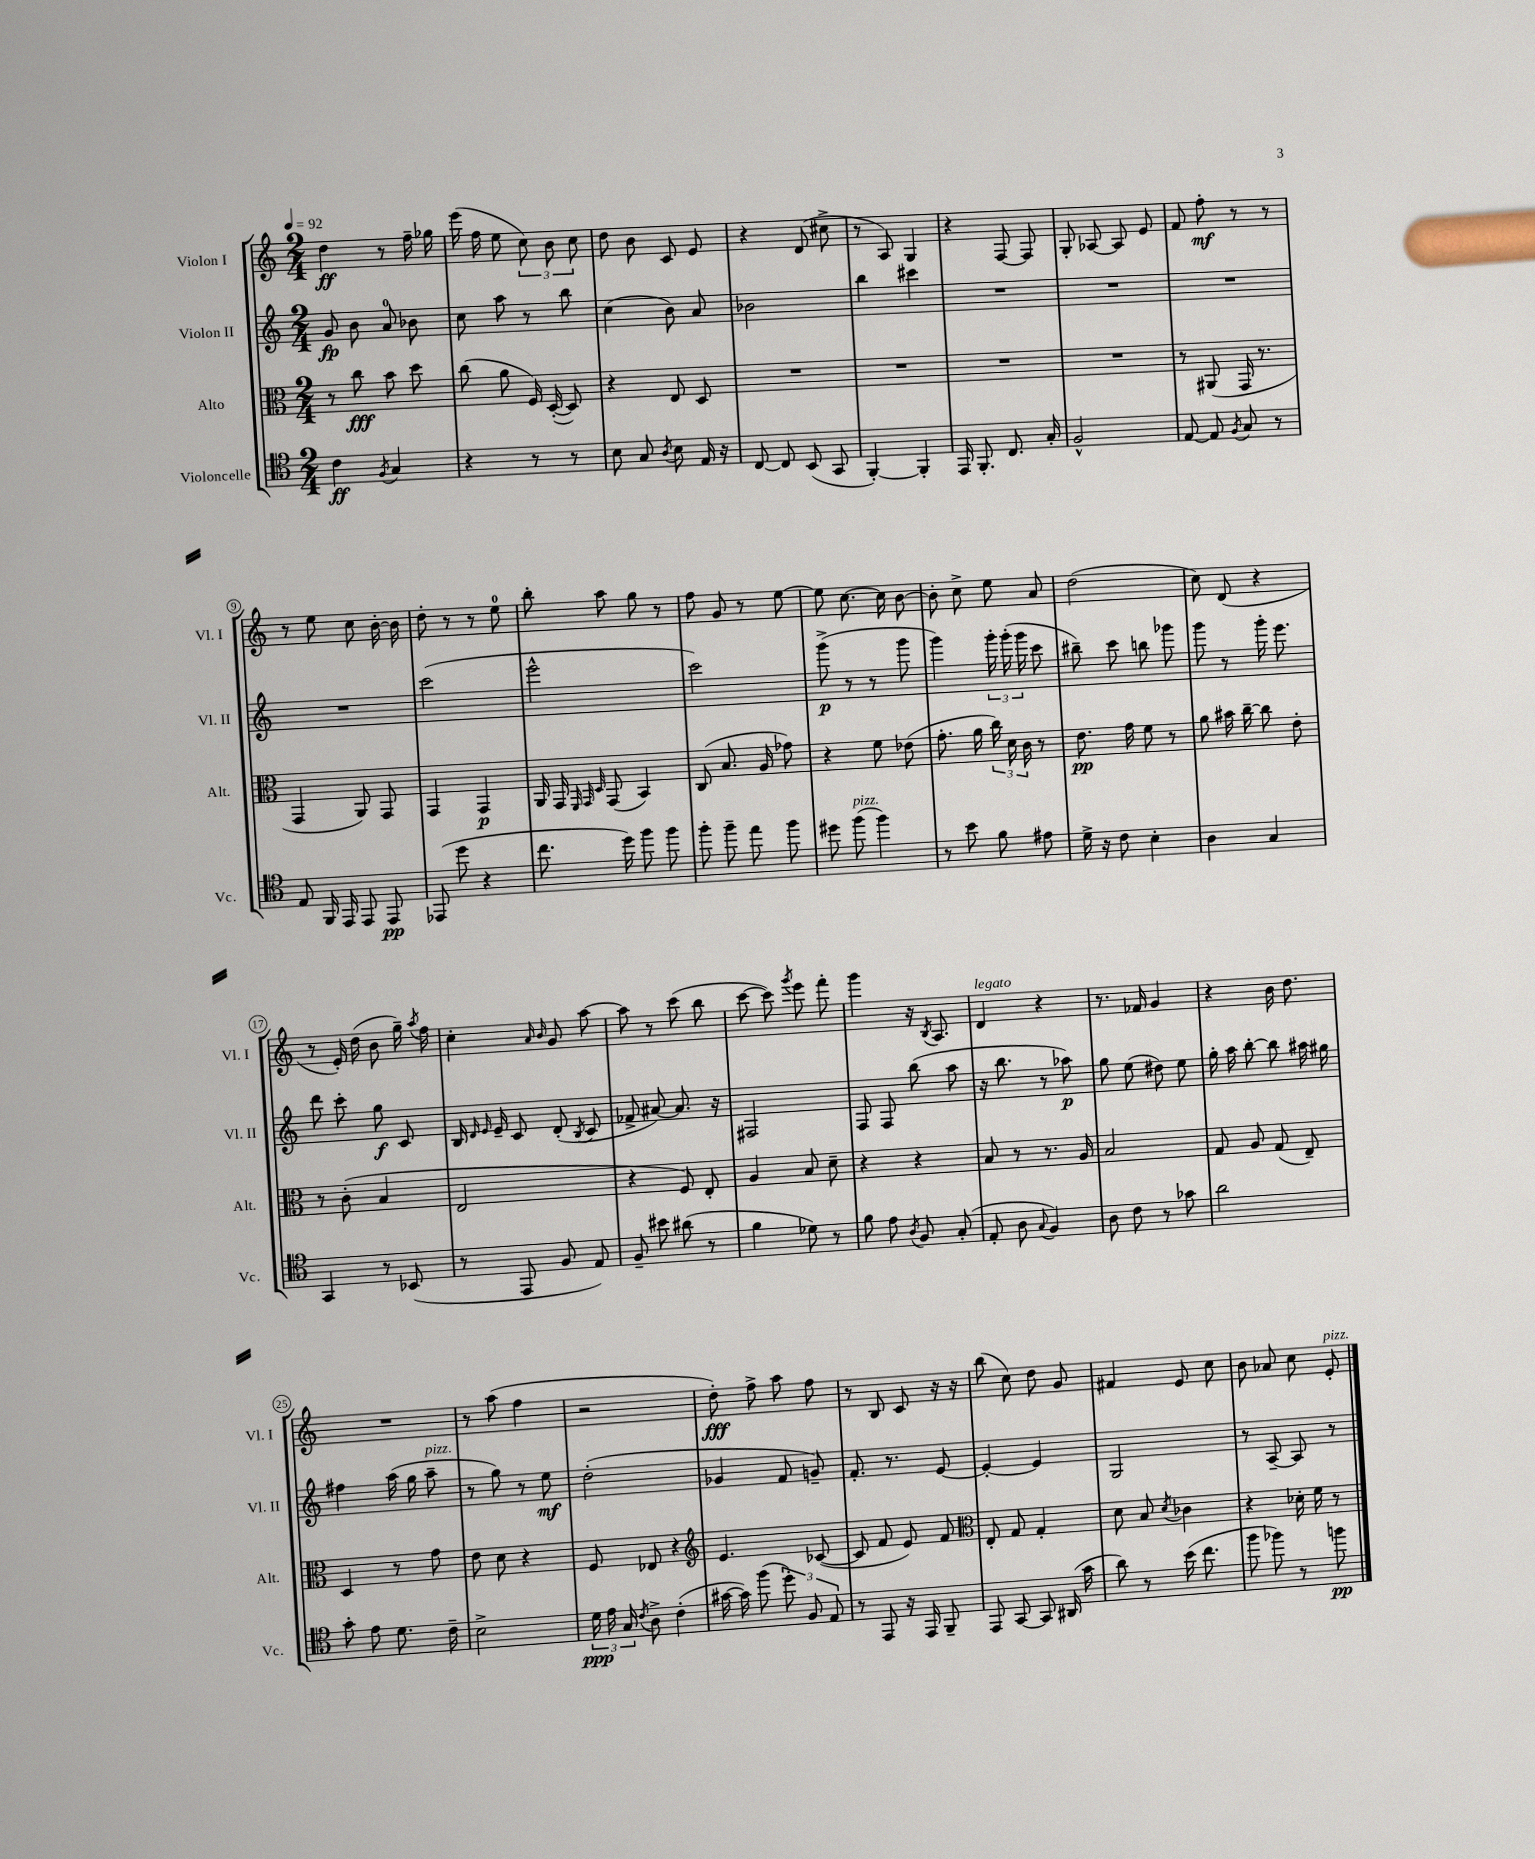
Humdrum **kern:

**kern	**dynam	**kern	**dynam	**kern	**dynam	**kern	**dynam
*part4	*part4	*part3	*part3	*part2	*part2	*part1	*part1
*staff4	*staff4	*staff3	*staff3	*staff2	*staff2	*staff1	*staff1
*I"Violoncelle	*	*I"Alto	*	*I"Violon II	*	*I"Violon I	*
*I'Vc.	*	*I'Alt.	*	*I'Vl. II	*	*I'Vl. I	*
*clefC4	*	*clefC3	*	*clefG2	*	*clefG2	*
*k[]	*	*k[]	*	*k[]	*	*k[]	*
*M2/4	*	*M2/4	*	*M2/4	*	*M2/4	*
*MM92	*	*MM92	*	*MM92	*	*MM92	*
=1	=1	=1	=1	=1	=1	=1	=1
4c\	ff	8r	.	8g/	fp	4dd\	ff
.	.	8cc\	fff	8b\	.	.	.
8qF/	.	.	.	.	.	.	.
4G/	.	8b\	.	8a/	.	8r	.
.	.	8dd\	.	8b-X\	.	16ff~\	.
.	.	.	.	.	.	16gg-X\	.
=2	=2	=2	=2	=2	=2	=2	=2
4r	.	(8cc\	.	8cc\	.	(16eee\	.
.	.	.	.	.	.	16ff\	.
.	.	8a\	.	8aa\	.	8ee\	.
8r	.	16F/)	.	8r	.	12cc\)	.
.	.	([16D'/	.	.	.	.	.
.	.	.	.	.	.	12b\	.
8r	.	8D/])	.	8bb\	.	.	.
.	.	.	.	.	.	12cc\	.
=3	=3	=3	=3	=3	=3	=3	=3
8B\	.	4r	.	(4cc\	.	8dd\	.
8G/	.	.	.	.	.	8b\	.
8qA/	.	.	.	.	.	.	.
8B\	.	8E/	.	8b\)	.	8c/	.
16E/	.	8D/	.	8a/	.	8e/	.
16r	.	.	.	.	.	.	.
=4	=4	=4	=4	=4	=4	=4	=4
[8C/	.	2r	.	2b-X\	.	4r	.
8C/]	.	.	.	.	.	.	.
(8BB/	.	.	.	.	.	(8d/	.
8GG/	.	.	.	.	.	8cc#X^\	.
=5	=5	=5	=5	=5	=5	=5	=5
[4FF'/)	.	2r	.	4bb\	.	8r	.
.	.	.	.	.	.	8A/)	.
4FF'/]	.	.	.	4ccc#X\	.	4G/	.
=6	=6	=6	=6	=6	=6	=6	=6
16EE/	.	2r	.	2r	.	4r	.
8.FF'/	.	.	.	.	.	.	.
8.C/	.	.	.	.	.	[8F/	.
.	.	.	.	.	.	8F/]	.
16G'/	.	.	.	.	.	.	.
=7	=7	=7	=7	=7	=7	=7	=7
2F^^/	.	2r	.	2r	.	8G'/	.
.	.	.	.	.	.	[8A-X/	.
.	.	.	.	.	.	8A-/]	.
.	.	.	.	.	.	8e/	.
=8	=8	=8	=8	=8	=8	=8	=8
[8E/	.	8r	.	2r	.	8f/	.
8E/]	.	(8AA#X/	.	.	.	8ff'\	mf
8qF/	.	.	.	.	.	.	.
8G/	.	16GG/	.	.	.	8r	.
.	.	8.r	.	.	.	.	.
8r	.	.	.	.	.	8r	.
!!LO:LB:g=z
=9	=9	=9	=9	=9	=9	=9	=9
8E/	.	4GG/	.	2r	.	8r	.
16FF/	.	.	.	.	.	8ee\	.
16EE/	.	.	.	.	.	.	.
8EE/	.	8AA/)	.	.	.	8cc\	.
8EE/	pp	8GG/	.	.	.	[16b'\	.
.	.	.	.	.	.	16b\]	.
=10	=10	=10	=10	=10	=10	=10	=10
(8EE-X/	.	4GG/	.	(2ccc\	.	8dd'\	.
8dd\	.	.	.	.	.	8r	.
4r	.	4GG/	p	.	.	8r	.
.	.	.	.	.	.	8ee\	.
=11	=11	=11	=11	=11	=11	=11	=11
8.cc\	.	16AA/	.	2eee^^\	.	8bb'\	.
.	.	16GG/	.	.	.	.	.
.	.	32qqFF/	.	.	.	.	.
.	.	32qqGG/	.	.	.	.	.
.	.	32qqD/	.	.	.	.	.
.	.	(8GG/	.	.	.	8aa\	.
16dd\)	.	.	.	.	.	.	.
8ff\	.	4BB/)	.	.	.	8gg\	.
8ff\	.	.	.	.	.	8r	.
=12	=12	=12	=12	=12	=12	=12	=12
8ff'\	.	(8C/	.	2ccc\)	.	8ff\	.
8ff~\	.	8.B/	.	.	.	8g/	.
8ee\	.	.	.	.	.	8r	.
.	.	16A/	.	.	.	.	.
8ff\	.	8g-X\)	.	.	.	[8ee\	.
=13	=13	=13	=13	=13	=13	=13	=13
8dd#X\	.	4r	.	(8ggg^\	p	8ee\]	.
!LO:TX:a:i:t=pizz.	!	!	!	!	!	!	!
(8ff\	.	.	.	8r	.	[8.cc\	.
4ff\)	.	8f\	.	8r	.	.	.
.	.	.	.	.	.	16cc\]	.
.	.	(8e-X\	.	8ggg\	.	[8b\	.
=14	=14	=14	=14	=14	=14	=14	=14
8r	.	8.g'\	.	4ggg\)	.	8b'\]	.
8b\	.	.	.	.	.	8cc^\	.
.	.	16a\	.	.	.	.	.
8f\	.	24cc\)	.	24ggg'\	.	8ee\	.
.	.	24d\	.	(24ggg'\	.	.	.
.	.	24c\	.	24ggg\	.	.	.
8e#X\	.	8r	.	8ccc\	.	8a/	.
=15	=15	=15	=15	=15	=15	=15	=15
16d^\	.	8.e\	pp	8bb#X~\)	.	(2dd\	.
16r	.	.	.	.	.	.	.
8c\	.	.	.	8ccc\	.	.	.
.	.	16g\	.	.	.	.	.
4B'\	.	8f\	.	8bbn\	.	.	.
.	.	8r	.	8ggg-X\	.	.	.
=16	=16	=16	=16	=16	=16	=16	=16
4A\	.	8a\	.	8ggg\	.	8cc\)	.
.	.	16b#X\	.	8r	.	(8d/	.
.	.	[16cc~\	.	.	.	.	.
4G/	.	8cc\]	.	16ggg'\	.	4r	.
.	.	.	.	8.eee\	.	.	.
.	.	8e'\	.	.	.	.	.
!!LO:LB:g=z
=17	=17	=17	=17	=17	=17	=17	=17
4GG/	.	8r	.	8ddd\	.	8r	.
.	.	(8c'\	.	8ccc'\	.	16e'/)	.
.	.	.	.	.	.	(16dd\	.
8r	.	4B/	.	8gg\	f	8b\	.
(8BB-X/	.	.	.	8c/	.	16gg~\)	.
.	.	.	.	.	.	8qaa/	.
.	.	.	.	.	.	16ff\	.
=18	=18	=18	=18	=18	=18	=18	=18
8r	.	2E/	.	16B/	.	4cc'\	.
.	.	.	.	16qqd/	.	.	.
.	.	.	.	16qqe/	.	.	.
.	.	.	.	16e~/	.	.	.
8EE/	.	.	.	8c/	.	.	.
.	.	.	.	.	.	16qqa/	.
.	.	.	.	.	.	16qqb/	.
8F/	.	.	.	(8d'/	.	8g/	.
.	.	.	.	8qB/	.	.	.
8E/)	.	.	.	8c/	.	[8aa\	.
=19	=19	=19	=19	=19	=19	=19	=19
8F~/	.	4r	.	8f-X^/	.	8aa\]	.
8b#X\	.	.	.	[8a#X/)	.	8r	.
(8a#X\	.	8F/)	.	8.a#/]	.	(8ccc\	.
8r	.	8E'/	.	.	.	8bb\	.
.	.	.	.	16r	.	.	.
=20	=20	=20	=20	=20	=20	=20	=20
4f\	.	4A/	.	2F#X/	.	[8ccc\	.
.	.	.	.	.	.	8ccc\])	.
.	.	.	.	.	.	8qggg/	.
8d-X\)	.	8B/	.	.	.	8eee\	.
8r	.	8d~\	.	.	.	8fff'\	.
=21	=21	=21	=21	=21	=21	=21	=21
8f\	.	4r	.	8F/	.	4ggg\	.
8e\	.	.	.	8F/	.	.	.
8qA/	.	.	.	.	.	.	.
8F/	.	4r	.	(8bb\	.	16r	.
.	.	.	.	.	.	8qB/	.
.	.	.	.	.	.	8.A/	.
(8G'/	.	.	.	8aa\	.	.	.
=22	=22	=22	=22	=22	=22	=22	=22
!	!	!	!	!	!	!LO:TX:a:i:t=legato	!
8E'/	.	8B/	.	16r	.	4d/	.
.	.	.	.	8.bb\	.	.	.
8A\	.	8r	.	.	.	.	.
8qqG/	.	.	.	.	.	.	.
4F/)	.	8.r	.	8r	.	4r	.
.	.	.	.	8aa-X\)	p	.	.
.	.	16A/	.	.	.	.	.
=23	=23	=23	=23	=23	=23	=23	=23
8A\	.	2B/	.	8gg\	.	8.r	.
8c\	.	.	.	(8ee\	.	.	.
.	.	.	.	.	.	16f-X/	.
8r	.	.	.	8dd#X\)	.	4g/	.
8g-X\	.	.	.	8ee\	.	.	.
=24	=24	=24	=24	=24	=24	=24	=24
2a\	.	8G/	.	16gg'\	.	4r	.
.	.	.	.	16aa\	.	.	.
.	.	8A/	.	[8bb'\	.	.	.
.	.	(8G/	.	8bb\]	.	16b\	.
.	.	.	.	.	.	8.dd\	.
.	.	8E~/)	.	16aa#X\	.	.	.
.	.	.	.	16gg#X\	.	.	.
!!LO:LB:g=z
=25	=25	=25	=25	=25	=25	=25	=25
8g'\	.	4D/	.	4ff#X\	.	2r	.
8e\	.	.	.	.	.	.	.
8.d\	.	8r	.	(16aa\	.	.	.
.	.	.	.	16gg\	.	.	.
!	!	!	!	!LO:TX:a:i:t=pizz.	!	!	!
.	.	8g\	.	8aa~\	.	.	.
16c~\	.	.	.	.	.	.	.
=26	=26	=26	=26	=26	=26	=26	=26
2B^\	.	8e\	.	8r	.	8r	.
.	.	8d\	.	8gg\)	.	(8aa\	.
.	.	4r	.	8r	.	4ff\	.
.	.	.	.	8ee\	mf	.	.
=27	=27	=27	=27	=27	=27	=27	=27
24d\	ppp	8F/	.	(2dd'\	.	2r	.
24e\	.	.	.	.	.	.	.
24G/	.	.	.	.	.	.	.
8qc/	.	.	.	.	.	.	.
8A^\	.	8E-X/	.	.	.	.	.
(4c'\	.	4r	.	.	.	.	.
=28	=28	=28	=28	=28	=28	=28	=28
*	*	*clefG2	*	*	*	*	*
[16g#X\	.	4.e/	.	4g-X/	.	8dd'\)	fff
16g#\])	.	.	.	.	.	.	.
(8ff\	.	.	.	.	.	8ff^\	.
12dd'\)	.	.	.	8f/	.	8aa\	.
12F/	.	.	.	.	.	.	.
.	.	([8c-X/	.	8gn~/)	.	8ff\	.
12E/	.	.	.	.	.	.	.
=29	=29	=29	=29	=29	=29	=29	=29
8r	.	8c-/]	.	8.f'/	.	8r	.
8EE/	.	8f/	.	.	.	8B/	.
.	.	.	.	8.r	.	.	.
16r	.	8e/)	.	.	.	8c/	.
16EE/	.	.	.	.	.	.	.
8FF~/	.	8f/	.	[8e/	.	16r	.
.	.	.	.	.	.	16r	.
=30	=30	=30	=30	=30	=30	=30	=30
*	*	*clefC3	*	*	*	*	*
8EE/	.	8E'/	.	4e'/_	.	(8bb\	.
[8GG/	.	8G/	.	.	.	8cc\)	.
8GG/]	.	4G'/	.	4e/]	.	8dd\	.
(16AA#X/	.	.	.	.	.	8g/	.
16g\	.	.	.	.	.	.	.
=31	=31	=31	=31	=31	=31	=31	=31
8a\)	.	8d\	.	2G/	.	4f#X/	.
8r	.	8B/	.	.	.	.	.
.	.	8qd/	.	.	.	.	.
(16b\	.	4c-X\	.	.	.	8e/	.
8.cc\	.	.	.	.	.	.	.
.	.	.	.	.	.	8cc\	.
=32	=32	=32	=32	=32	=32	=32	=32
8ff\	.	4r	.	8r	.	8b\	.
8ff-X\)	.	.	.	[8A~/	.	8a-X/	.
8r	.	16d-X'\	.	8A/]	.	8cc\	.
.	.	16f\	.	.	.	.	.
!	!	!	!	!	!	!LO:TX:a:i:t=pizz.	!
8ffn\	pp	8r	.	8r	.	8e'/	.
==	==	==	==	==	==	==	==
*-	*-	*-	*-	*-	*-	*-	*-
